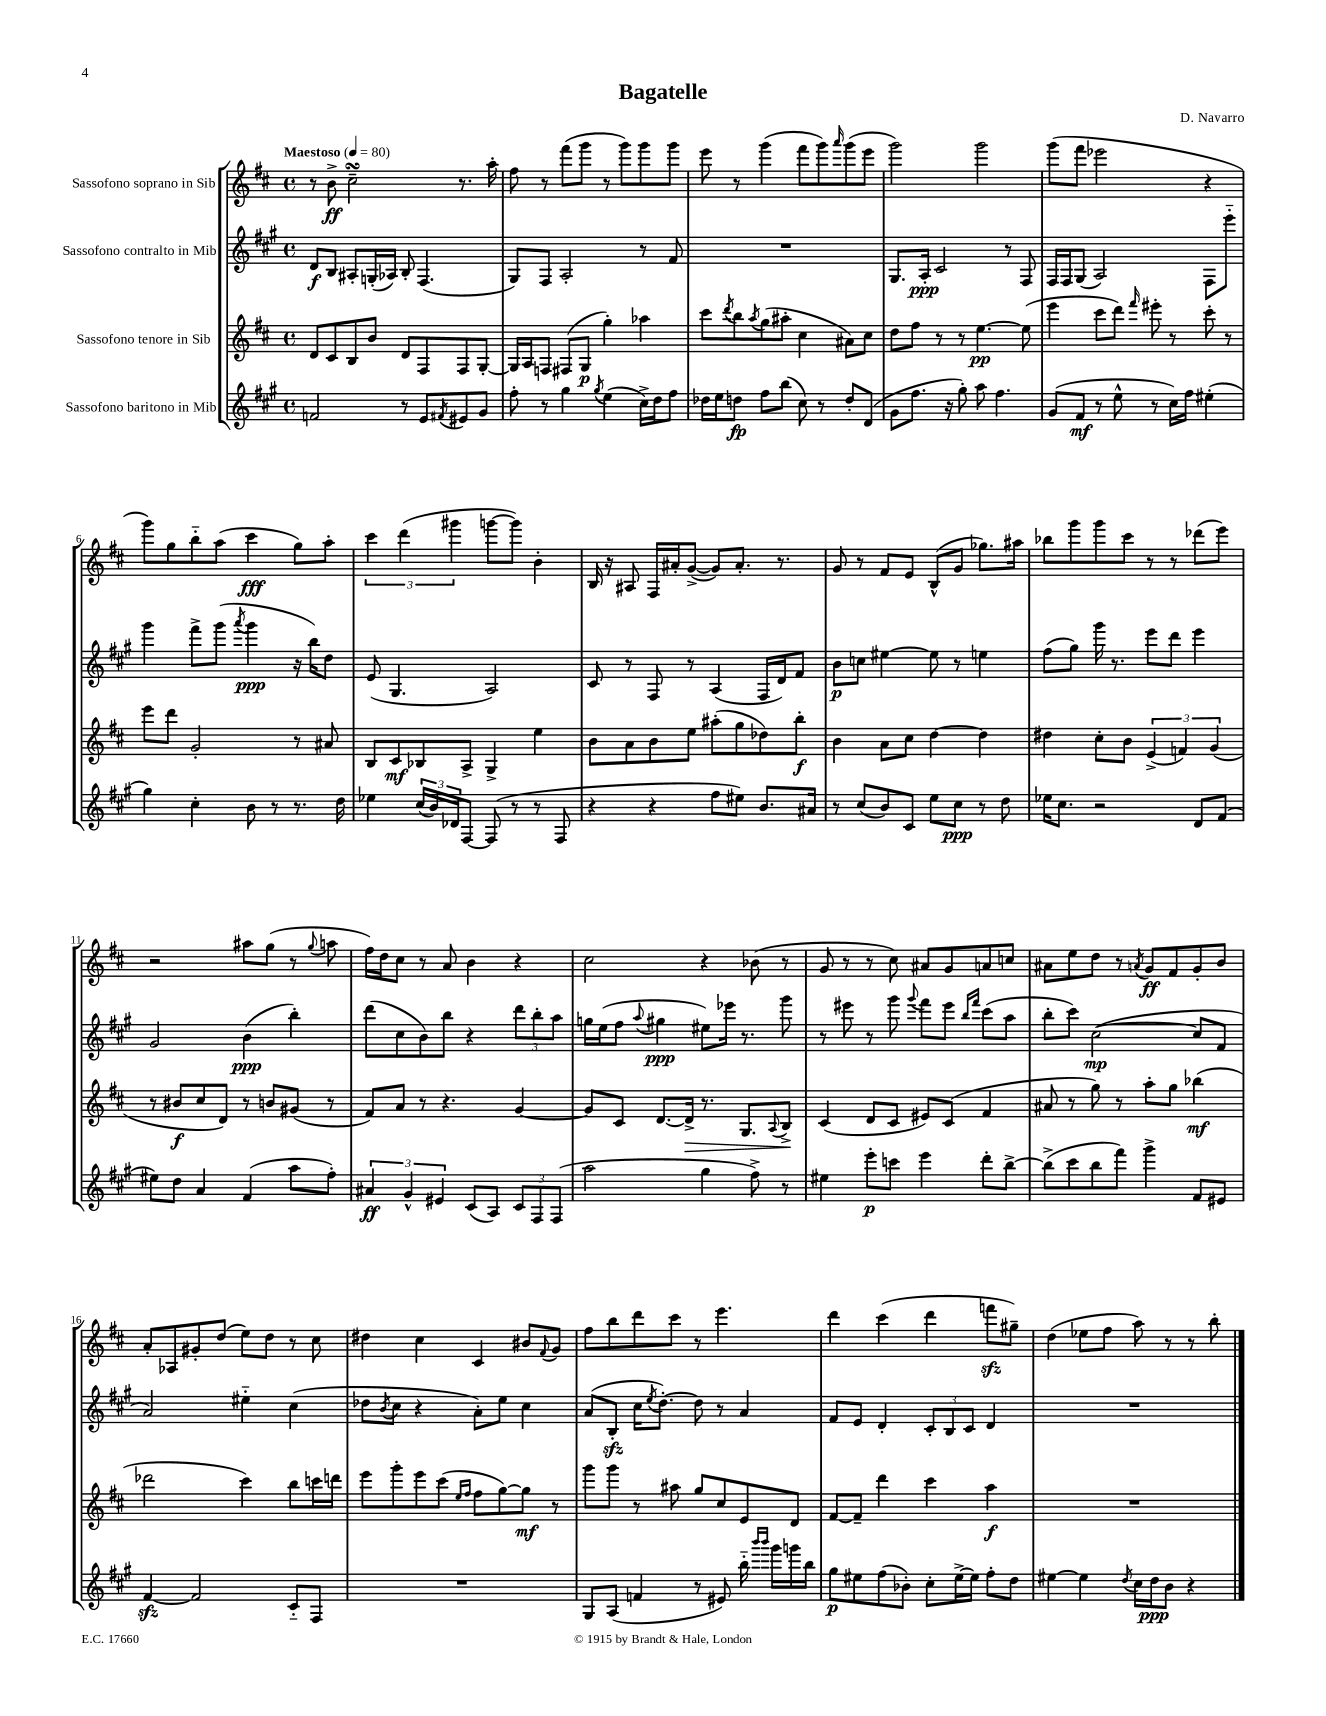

**kern	**dynam	**kern	**dynam	**kern	**dynam	**kern	**dynam
*part4	*part4	*part3	*part3	*part2	*part2	*part1	*part1
*staff4	*staff4	*staff3	*staff3	*staff2	*staff2	*staff1	*staff1
*I"Sassofono baritono in Mib	*	*I"Sassofono tenore in Sib	*	*I"Sassofono contralto in Mib	*	*I"Sassofono soprano in Sib	*
*clefG2	*	*clefG2	*	*clefG2	*	*clefG2	*
*k[f#c#g#]	*	*k[f#c#]	*	*k[f#c#g#]	*	*k[f#c#]	*
*M4/4	*	*M4/4	*	*M4/4	*	*M4/4	*
*met(c)	*	*met(c)	*	*met(c)	*	*met(c)	*
*MM80	*	*MM80	*	*MM80	*	*MM80	*
=1	=1	=1	=1	=1	=1	=1	=1
!	!	!	!	!	!	!LO:TX:a:B:t=Maestoso	!
2fn/	.	8d/L	.	8d/L	f	8r	.
.	.	8c#/	.	8B/J	.	8b^\	ff
.	.	8B/	.	8A#X'/L	.	2cc#sSsS~\	.
.	.	8b/J	.	(16Gn'/L	.	.	.
.	.	.	.	16A-X/JJ)	.	.	.
8r	.	8d/L	.	8B'/	.	.	.
8e/L	.	8F#/	.	(4.F#/	.	.	.
8qf#X/	.	.	.	.	.	.	.
8e#X/	.	8F#/	.	.	.	8.r	.
8g#/J	.	[8G'/J	.	.	.	.	.
.	.	.	.	.	.	16aa'\	.
=2	=2	=2	=2	=2	=2	=2	=2
8ff#'\	.	16G/LL]	.	8G#/L)	.	8ff#\	.
.	.	16A/J	.	.	.	.	.
8r	.	8Fn/J	.	8F#/J	.	8r	.
4gg#\	.	(8F#X/L	.	2A'/	.	(8fff#\L	.
.	.	8G/J	p	.	.	8ggg\J	.
8qgg#/	.	.	.	.	.	.	.
(4ee\	.	4gg'\)	.	.	.	8r	.
.	.	.	.	.	.	8ggg\L)	.
16cc#^\LL)	.	4aa-X\	.	8r	.	8ggg\	.
16dd\J	.	.	.	.	.	.	.
8ff#\J	.	.	.	8f#/	.	8ggg\J	.
=3	=3	=3	=3	=3	=3	=3	=3
16dd-X\LL	.	8ccc#\L	.	1r	.	8eee\	.
16ee\J	.	.	.	.	.	.	.
.	.	8qddd/	.	.	.	.	.
8ddn\J	fp	8bb\	.	.	.	8r	.
.	.	8qaa/	.	.	.	.	.
8ff#\L	.	(8gg\	.	.	.	(4ggg\	.
(8bb\J	.	8aa#X'\J	.	.	.	.	.
8cc#\)	.	4cc#\	.	.	.	8fff#\L	.
8r	.	.	.	.	.	8ggg\)	.
.	.	.	.	.	.	16qqaaa/	.
8dd'/L	.	8a#X\L)	.	.	.	(8ggg\	.
(8d/J	.	8cc#\J	.	.	.	8eee\J	.
=4	=4	=4	=4	=4	=4	=4	=4
8g#\L	.	8dd\L	.	8.G#/L	.	2ggg\)	.
8.ff#\J	.	8ff#\J	.	.	.	.	.
.	.	.	.	16A'/Jk	ppp	.	.
.	.	8r	.	2c#/	.	.	.
16r	.	.	.	.	.	.	.
8gg#'\)	.	8r	.	.	.	.	.
8aa\	.	[4.ee\	pp	.	.	2ggg\	.
4.ff#\	.	.	.	.	.	.	.
.	.	.	.	8r	.	.	.
.	.	(8ee\]	.	8F#/	.	.	.
=5	=5	=5	=5	=5	=5	=5	=5
(8g#/L	.	4eee\	.	16F#/LL	.	(8ggg\L	.
.	.	.	.	16F#/J	.	.	.
8f#/J	mf	.	.	(8G#/J	.	8fff#\J	.
8r	.	8ccc#\L	.	2A/)	.	2eee-X\	.
8ee^^\	.	8ddd\J)	.	.	.	.	.
.	.	16qqfff#/	.	.	.	.	.
8r	.	8eee#X'\	.	.	.	.	.
16cc#\LL)	.	8r	.	.	.	.	.
16ff#\JJ	.	.	.	.	.	.	.
(4ee#X'\	.	8ccc#'\	.	8F#\L	.	4r	.
.	.	8r	.	8eee\J	.	.	.
!!LO:LB:g=z
=6	=6	=6	=6	=6	=6	=6	=6
4gg#\)	.	8eee\L	.	4ggg#\	.	8ggg\L)	.
.	.	8ddd\J	.	.	.	8gg\	.
4cc#'\	.	2g'/	.	8fff#^\L	.	8bb\	.
.	.	.	.	(8ggg#\J	.	(8aa\J	.
.	.	.	.	8qaaa/	.	.	.
8b\	.	.	.	4ggg#\	ppp	4ccc#\	fff
8r	.	.	.	.	.	.	.
8.r	.	8r	.	16r	.	8gg\L)	.
.	.	.	.	16bb\KL)	.	.	.
.	.	8a#X/	.	8dd\J	.	8aa'\J	.
16dd\	.	.	.	.	.	.	.
=7	=7	=7	=7	=7	=7	=7	=7
4ee-X\	.	8B/L	.	(8e/	.	6ccc#\	.
.	.	8c#/	mf	4.G#/	.	.	.
.	.	.	.	.	.	(6ddd\	.
(24cc#/LL	.	8B-X/	.	.	.	.	.
24b/)	.	.	.	.	.	.	.
24d-X/J	.	.	.	.	.	6ggg#X\	.
[8F#/J	.	8A^/J	.	.	.	.	.
(8F#/]	.	4G^/	.	2A/)	.	[8gggn\L	.
8r	.	.	.	.	.	8ggg\J])	.
8r	.	4ee\	.	.	.	4b'\	.
8F#/	.	.	.	.	.	.	.
=8	=8	=8	=8	=8	=8	=8	=8
4r	.	8b\L	.	8c#/	.	16B/	.
.	.	.	.	.	.	16r	.
.	.	8a\	.	8r	.	8A#X/	.
4r	.	8b\	.	8F#/	.	16F#/LL	.
.	.	.	.	.	.	16a#X'/J	.
.	.	8ee\J	.	8r	.	([8g^/J	.
8ff#\L	.	(8aa#X'\L	.	(4A/	.	8g/L])	.
8ee#X\J)	.	8gg\	.	.	.	8.a#'/J	.
8.b/L	.	8dd-X\)	.	16F#/LL	.	.	.
.	.	.	.	16d/J)	.	8.r	.
.	.	8bb'\J	f	8f#/J	.	.	.
16a#X/Jk	.	.	.	.	.	.	.
=9	=9	=9	=9	=9	=9	=9	=9
8r	.	4b\	.	8b\L	p	8g/	.
(8cc#/L	.	.	.	8ccn\J	.	8r	.
8b/)	.	8a\L	.	[4ee#X\	.	8f#/L	.
8c#/J	.	8cc#\J	.	.	.	8e/J	.
8ee\L	.	[4dd\	.	8ee#\]	.	(8B^^/L	.
8cc#\J	ppp	.	.	8r	.	8g/J	.
8r	.	4dd\]	.	4een\	.	8.gg-X\L)	.
8dd\	.	.	.	.	.	.	.
.	.	.	.	.	.	16aa#X\Jk	.
=10	=10	=10	=10	=10	=10	=10	=10
16ee-X\KL	.	4dd#X\	.	(8ff#\L	.	8bb-X\L	.
8.cc#\J	.	.	.	.	.	.	.
.	.	.	.	8gg#\J)	.	8ggg\	.
2r	.	8cc#'\L	.	16ggg#\	.	8ggg\	.
.	.	.	.	8.r	.	.	.
.	.	8b\J	.	.	.	8ccc#\J	.
.	.	(6e^/	.	8eee\L	.	8r	.
.	.	.	.	8ddd\J	.	8r	.
.	.	6fn/)	.	.	.	.	.
8d/L	.	.	.	4eee\	.	(8ddd-X\L	.
.	.	(6g/	.	.	.	.	.
(8f#/J	.	.	.	.	.	8eee\J)	.
!!LO:LB:g=z
=11	=11	=11	=11	=11	=11	=11	=11
8ee#X\L)	.	8r	.	2g#/	.	2r	.
8dd\J	.	8b#X/L	f	.	.	.	.
4a/	.	8cc#/	.	.	.	.	.
.	.	8d/J)	.	.	.	.	.
(4f#/	.	8r	.	(4b\	ppp	8aa#X\L	.
.	.	8bn/L	.	.	.	(8gg\J	.
8aa\L	.	(8g#X/J	.	4bb'\)	.	8r	.
.	.	.	.	.	.	8qqgg/	.
8ff#'\J)	.	8r	.	.	.	8aan\	.
=12	=12	=12	=12	=12	=12	=12	=12
6a#X/	ff	8f#/L)	.	(8ddd\L	.	16ff#\LL)	.
.	.	.	.	.	.	16dd\J	.
.	.	8a/J	.	8cc#\	.	8cc#\J	.
6g#^^/	.	.	.	.	.	.	.
.	.	8r	.	8b\)	.	8r	.
6e#X/	.	.	.	.	.	.	.
.	.	4.r	.	8bb\J	.	8a/	.
(8c#/L	.	.	.	4r	.	4b\	.
8A/J)	.	.	.	.	.	.	.
12c#/L	.	[4g/	.	12ddd\L	.	4r	.
12F#/	.	.	.	12bb'\	.	.	.
(12F#/J	.	.	.	12aa\J	.	.	.
=13	=13	=13	=13	=13	=13	=13	=13
2aa\	.	8g/L]	.	16ggn\LL	.	2cc#\	.
.	.	.	.	(16ee\J	.	.	.
.	.	8c#/J	.	8ff#\J	.	.	.
.	.	.	.	8qqaa/	.	.	.
.	.	[8.d/L	.	4gg#X\	ppp	.	.
!	!	!	!LO:HP:b	!	!	!	!
.	.	16d^/Jk]	>	.	.	.	.
4gg#\	.	8.r	.	8ee#X\L)	.	4r	.
.	.	.	.	16eee-X\Jk	.	.	.
.	.	8.G/L	.	8.r	.	.	.
8ff#^\)	.	.	.	.	.	(8b-X\	.
.	.	8qqA/	.	.	.	.	.
8r	.	8B^/J	.	8ggg#\	.	8r	.
.	.	.	]	.	.	.	.
=14	=14	=14	=14	=14	=14	=14	=14
4ee#X\	.	(4c#/	.	8r	.	8g/	.
.	.	.	.	8eee#X\	.	8r	.
8eee'\L	p	8d/L	.	8r	.	8r	.
8cccn\J	.	8c#/J	.	8ggg#\	.	8cc#\)	.
.	.	.	.	8qqggg#/	.	.	.
4eee\	.	8e#X/L)	.	8fff#\L	.	8a#X/L	.
.	.	(8c#/J	.	8eee#\J	.	8g/	.
.	.	.	.	16qqbb/LL	.	.	.
.	.	.	.	16qqfff#/JJ	.	.	.
8ddd'\L	.	4f#/	.	(8ccc#\L	.	8an/	.
[8bb^\J	.	.	.	8aa\J	.	8ccn/J	.
=15	=15	=15	=15	=15	=15	=15	=15
(8bb^\L]	.	8a#X/	.	8bb'\L	.	8a#X\L	.
8ccc#\	.	8r	.	8ccc#\J)	.	8ee\	.
8bb\	.	8gg\)	.	([2cc#\	mp	8dd\J	.
8fff#\J)	.	8r	.	.	.	8r	.
.	.	.	.	.	.	8qan/	.
4ggg#^\	.	8aa'\L	.	.	.	8g/L	ff
.	.	8gg\J	.	.	.	8f#/	.
8f#/L	.	(4bb-X\	mf	8cc#/L]	.	8g'/	.
8e#X/J	.	.	.	8f#/J	.	8b/J	.
!!LO:LB:g=z
=16	=16	=16	=16	=16	=16	=16	=16
[4f#zz/	.	2ddd-X\	.	2a/)	.	8a'/L	.
.	.	.	.	.	.	8A-X/	.
2f#/]	.	.	.	.	.	8g#X'/	.
.	.	.	.	.	.	(8dd/J	.
.	.	4ccc#\)	.	4ee#X\	.	8ee\L)	.
.	.	.	.	.	.	8dd\J	.
8c#/L	.	8bb\L	.	(4cc#\	.	8r	.
8F#/J	.	16cccn\L	.	.	.	8cc#\	.
.	.	16dddn\JJ	.	.	.	.	.
=17	=17	=17	=17	=17	=17	=17	=17
1r	.	8eee\L	.	8dd-X\L	.	4dd#X\	.
.	.	.	.	8qb/	.	.	.
.	.	8ggg'\	.	8cc#\J	.	.	.
.	.	8eee\	.	4r	.	4cc#\	.
.	.	(8ccc#\J	.	.	.	.	.
.	.	16qqee/LL	.	.	.	.	.
.	.	16qqff#/JJ	.	.	.	.	.
.	.	8ff#\L	.	8a'\L)	.	4c#/	.
.	.	[8gg\)	.	8ee\J	.	.	.
.	.	8gg\J]	mf	4cc#\	.	8b#X/L	.
.	.	.	.	.	.	8qqf#/	.
.	.	8r	.	.	.	8g/J	.
=18	=18	=18	=18	=18	=18	=18	=18
8G#/L	.	8ggg\L	.	(8a/L	.	8ff#\L	.
(8A/J	.	8ggg\J	.	8Bzz'/J	.	8bb\	.
4fn/	.	8r	.	16cc#\KL	.	8ddd\	.
.	.	.	.	8qee/	.	.	.
.	.	.	.	[8.dd'\J)	.	.	.
.	.	8aa#X\	.	.	.	8ccc#\J	.
8r	.	8gg/L	.	8dd\]	.	8r	.
8e#X/)	.	8cc#/	.	8r	.	4.eee\	.
16bb\	.	8e/	.	4a/	.	.	.
16qqbbb/LL	.	.	.	.	.	.	.
16qqbbb/JJ	.	.	.	.	.	.	.
16ggg#\LL	.	.	.	.	.	.	.
16gggn\	.	8d/J	.	.	.	.	.
16bb\JJ	.	.	.	.	.	.	.
=19	=19	=19	=19	=19	=19	=19	=19
8gg#\L	p	[8f#/L	.	8f#/L	.	4ddd\	.
8ee#X\	.	8f#~/J]	.	8e/J	.	.	.
(8ff#\	.	4ddd\	.	4d'/	.	(4ccc#\	.
8b-X'\J)	.	.	.	.	.	.	.
8cc#'\L	.	4ccc#\	.	12c#'/L	.	4ddd\	.
.	.	.	.	12B/	.	.	.
[16ee#^\L	.	.	.	.	.	.	.
.	.	.	.	12c#/J	.	.	.
16ee#\JJ]	.	.	.	.	.	.	.
8ff#'\L	.	4aa\	f	4d/	.	8fffnzz\L	.
8dd\J	.	.	.	.	.	8gg#X~\J)	.
=20	=20	=20	=20	=20	=20	=20	=20
[4ee#X\	.	1r	.	1r	.	(4dd\	.
4ee#\]	.	.	.	.	.	8ee-X\L	.
.	.	.	.	.	.	8ff#\J	.
8qdd/	.	.	.	.	.	.	.
16cc#\LL	.	.	.	.	.	8aa\)	.
16dd\J	ppp	.	.	.	.	.	.
8b\J	.	.	.	.	.	8r	.
4r	.	.	.	.	.	8r	.
.	.	.	.	.	.	8bb'\	.
==	==	==	==	==	==	==	==
*-	*-	*-	*-	*-	*-	*-	*-
